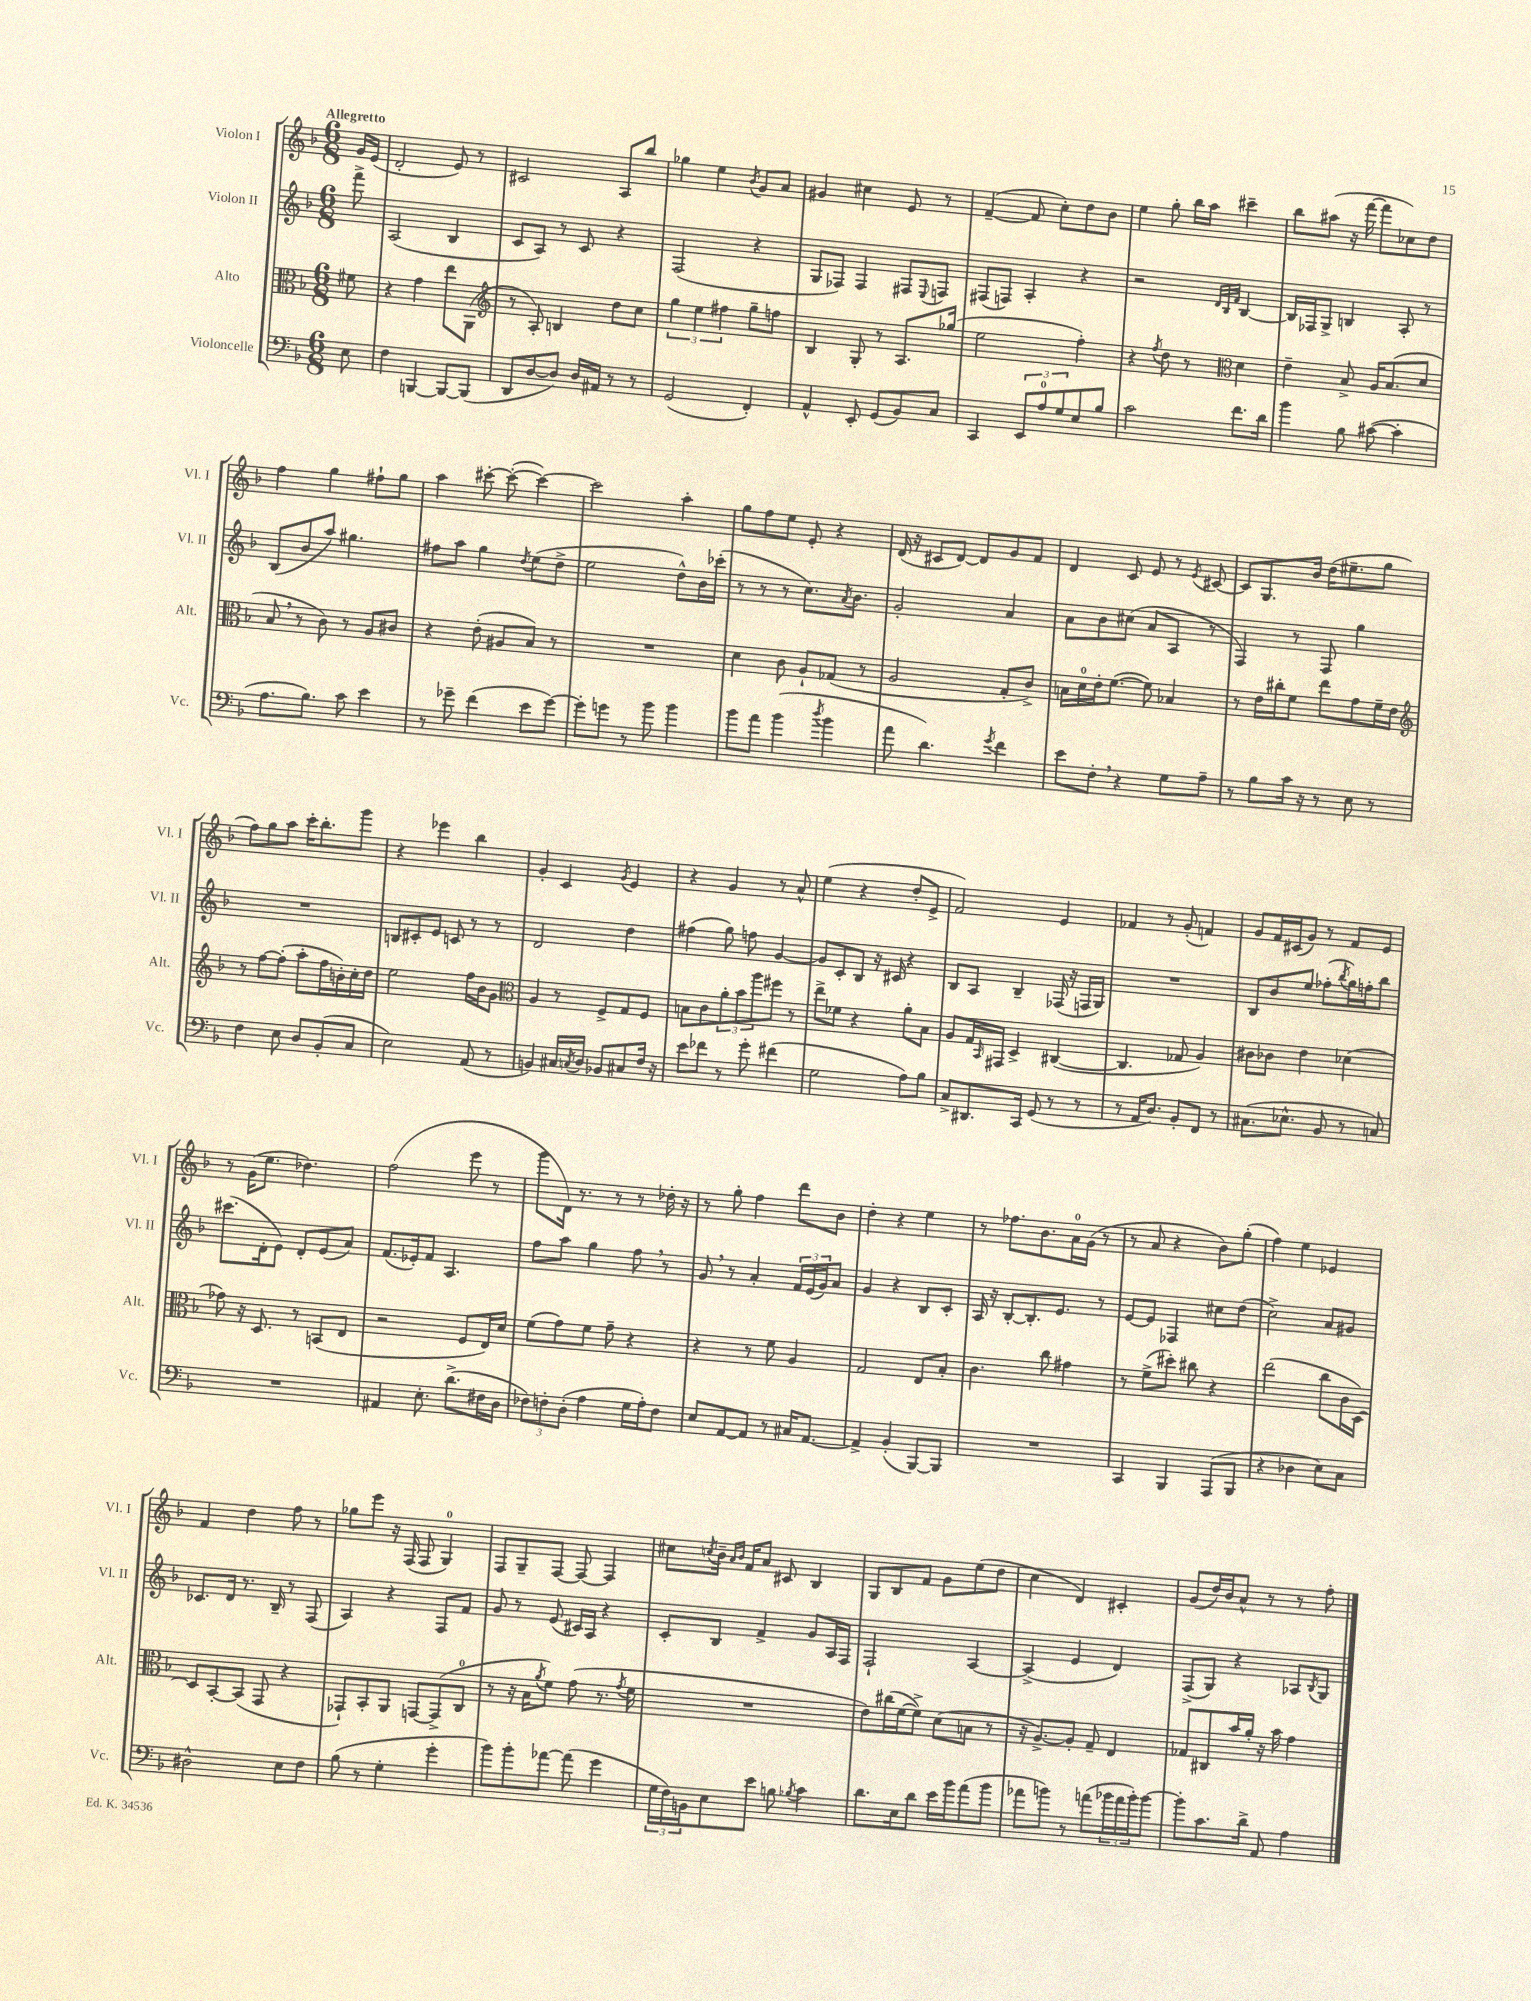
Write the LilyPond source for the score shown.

<<
\new StaffGroup <<
\new Staff = "s0" \with { instrumentName = "Violon I" shortInstrumentName = "Vl. I" } {
    \clef treble \key f \major \numericTimeSignature \time 6/8 \partial 8 \tempo "Allegretto"
    g'16 e'16( |
    d'2-. e'8) r8 |
    cis'2 a8 bes''8 |
    ges''4 e''4 \acciaccatura { bes'8 } g'8 a'8 |
    gis'4 cis''4 e'8 r8 |
    f'4~--( f'8 c''8-.) d''8 bes'8 |
    e''4 g''8-. bes''16 a''16 cis'''4-- |
    bes''8 ais''8( r16 f'''16~ f'''8 ces''8) d''8 |
    f''4 g''4 fis''8-! g''8 |
    a''4 cis'''8~-. cis'''8~-.( cis'''4~) |
    cis'''2 a''4-. |
    g''8 f''8 e''8 e'8-. r4 |
    d'16( r16 cis'8 d'8~) d'8 g'8 f'8 |
    d'4 c'8 e'8 r8 \acciaccatura { e'8 } cis'8~ |
    cis'8 g8. bes'16 d''16( eis''8.-- g''8 |
    f''8) g''8 a''8 c'''16-. bes''8.-. g'''8 |
    r4 ees'''4 bes''4 |
    g'4-. c'4 \acciaccatura { g'8 } e'4 |
    r4 g'4 r8 a'8-^ |
    e''4( r4 d''8-. e'8-> |
    f'2) e'4 |
    fes'4 r8 g'8-.( f'4) |
    g'8 f'16 cis'16( g'8) r8 f'8 e'8 |
    r8 g'16( e''8. des''4.) |
    f''2( e'''8 r8 |
    g'''8 d'16) r8. r8 r8 des''16-. r16 |
    r8 g''8-. f''4 d'''8 bes'8 |
    d''4-. r4 e''4 |
    r8 fes''8. bes'8. a'16-0 g'16( r8 |
    r8 a'8 r4 bes'8) g''8-.( |
    f''4) e''4 ees'4 |
    f'4 d''4 f''8 r8 |
    ges''8 e'''8 r16 f16( f8 g4-0) |
    f8 g8-- f8~ f8~ f4 |
    cis''8 \acciaccatura { c''8 } bes'16-- \grace { a'16 bes'16 } f'16 a'8 cis'8 bes4 |
    g8 bes8 f'8 g'8 e''8( d''8 |
    c''4 d'4) cis'4-. |
    g'8( d''16) bes'16 a'8-^ r8 r8 f''8-. \bar "|." |
}
\new Staff = "s1" \with { instrumentName = "Violon II" shortInstrumentName = "Vl. II" } {
    \clef treble \key f \major \numericTimeSignature \time 6/8 \partial 8
    f'''8-> |
    a2( bes4 |
    c'8 a8) r8 c'8 r4 |
    f2( r4 |
    g8 fes8) fes4 fis8 \appoggiatura { e8 } f8 |
    fis8( f8) a4-. r4 |
    r2 \grace { d'32 bes32 f'32 } bes4~ |
    bes16 fes16 g8-> b4 a8-. r8 |
    bes8( bes'8 a''8) gis''4. |
    fis''8 a''8 g''4 \acciaccatura { d''8 } e''8( d''8-> |
    e''2 d''8-^) bes'16 ces'''16-.( |
    r8 r8 r8 c''8.) \acciaccatura { a'8 } bes'8. |
    g'2-. a'4 |
    a'8 bes'8 cis''8( a'8 a8 r8 |
    f4) r8 f8 g''4 |
    R2. |
    b8 cis'8-. e'8 c'8 r8 r8 |
    d'2 d''4 |
    fis''4( g''8) f''8 g'4~ |
    g'8 c'8-. bes8 r16 cis'16 r4 |
    bes8 a8 bes4-- fes16( r16 f16 g16) |
    R2. |
    bes8 bes'8 e''8 fes''8-.( \acciaccatura { bes''8 } g''16) f''16-. bes''8 |
    cis'''8.( d'16-. e'8) d'8-. e'8( a'8) |
    f'8.( ees'16-.) f'8 a4. |
    f''8 a''8 g''4 f''8 \breathe r8 |
    g'8 \breathe r8 a'4-. \tuplet 3/2 { f'16 e'16( g'16) } a'8 |
    g'4 r4 bes8 c'8-. |
    a16 r16 bes8~-. bes8.-. e'8. r8 |
    e'8~ e'8 fes4 cis''8 d''8( |
    c''2->) a'8 gis'8 |
    ces'8. d'16 r8. bes16-- r8 f8( |
    a4) r4 f8 f'8 |
    g'8 r8 e'8( cis'16) a16 r4 |
    c'8-. bes8 f'4-> g'8 a16 f16 |
    f2-! a4~ |
    a4->( e'4 d'4) |
    f8->( g8) r4 aes8 \acciaccatura { bes8 } g8 \bar "|." |
}
\new Staff = "s2" \with { instrumentName = "Alto" shortInstrumentName = "Alt." } {
    \clef alto \key f \major \numericTimeSignature \time 6/8 \partial 8
    fis'8 |
    r4 g'4 e''8 a,8( |
    \clef treble r8 a8-.) b4 d''8 c''8 |
    \tuplet 3/2 { g''4 e''4 fis''4 } g''8-- f''8 |
    bes4 g8-. r8 a8. ges''16( |
    e''2 f''4-.) |
    r4 \acciaccatura { f''8 } d''8 r8 \clef alto d'4 |
    e'4-- bes8-> a16 bes8.( d'8 |
    bes8 \breathe r8 c'8) r8 a8 cis'8 |
    r4 e'8-.( ais8 bes8) r8 |
    R2. |
    d'4 c'8 a8-! ges8( r8 |
    a2 g8-. c'8->) |
    b16 d'16-0 e'16-. f'8.~( f'8) bes4 |
    r8 e'16 cis''16-. f'8 e''8 g'8 f'16-- e'16 |
    \clef treble r8 f''8~ f''8-.( a''8-. f''16 b'16-.) c''16-. d''16 |
    e''2 f''16 bes'16 g'8 |
    \clef alto a4 r8 f8-> g8 f8 |
    b8 c'8 \tuplet 3/2 { a'8-. bes'8 a''8 } fis''8 r8 |
    e''8-> fes'8 r4 a'8-. bes8 |
    a8 g16 \grace { bes,16 } gis,16 d4-> cis4~( |
    cis4. ges8 a4) |
    cis'8 ces'8 e'4 des'4( |
    ges'8) r16 d8. r8 b,8( e8 |
    r2 f8 e16) d'16 |
    f'8( g'8) f'8 g'8-- r4 |
    r4 r8 f'8 a4 |
    g2 e8 bes8-. |
    c'4. c''8 gis'4 |
    r8 f'8->( dis''8-.) cis''8 r4 |
    e''2( c''8 c'16 d16~) |
    d8 bes,8~-. bes,8( g,8 r4 |
    ges,8-!) bes,8-. a,8 g,8~ g,8->( c8-0 |
    r8 r16 bes16 \acciaccatura { a'8 } f'8) g'8( r8. \acciaccatura { g'8 } f'16 |
    R2. |
    e'8) cis''16( f'16~ f'8->) d'8( b8 r8 |
    r16 a8.~->) a8-. g8-- e4 |
    ges8 cis8 bes'16 a'16-. r16 bes'16 g'4 \bar "|." |
}
\new Staff = "s3" \with { instrumentName = "Violoncelle" shortInstrumentName = "Vc." } {
    \clef bass \key f \major \numericTimeSignature \time 6/8 \partial 8
    e8 |
    f4 b,,4~ b,,8~ b,,8( |
    d,8 d8~ d8) d16 ais,16 r8 r8 |
    g,2( f,4-.) |
    a,4-^ e,8-. g,8( bes,8) c8 |
    c,4 \tuplet 3/2 { e,8 a8-0 g8 } e8 bes8 |
    c'2 f'8. d'16 |
    bes'4 bes8 cis'8~( cis'4-. |
    a8. bes8.) c'8 e'4 |
    r8 ges'8-- f'4( e'8 ges'8~) |
    ges'8-. g'8 r8 bes'8 bes'4 |
    bes'8 a'8 bes'4( \acciaccatura { d''8 } bes'4 |
    a'8 d'4.) \acciaccatura { g'8 } f'4 |
    e'8 f8-. \breathe r4 g8 a8-- |
    r8 bes8 c'16 r16 r8 e8 r8 |
    f4 e8 d8 bes,8-.( c8 |
    e2) a,8( r8 |
    b,4) cis16 \acciaccatura { c8 } d16 bes,8 cis8 f16 r16 |
    e'8 fes'8 r8 g'8-. fis'4( |
    g2 a8) bes8 |
    c8-> dis,8. c,16 g,8( r8 r8 |
    r8 a,16 d8.) bes,8-. f,8 r8 |
    cis8.( ees8.-^ bes,8 r8 c8) |
    R2. |
    ais,4 e8.-. d'8.->( fis16 d16 |
    \tuplet 3/2 { fes8) f8-. d8-.( } a4 g16 a16-.) f8 |
    e8 a,8~ a,8 r8 cis16 a,8.~ |
    a,4-> bes,4-.( bes,,8~) bes,,8 |
    R2. |
    c,4 bes,,4 a,,8( bes,,8 |
    r4 des4 e8) c8 |
    dis2-^ e8 f8 |
    bes8( r8 g4-. g'4-. |
    bes'8) bes'8-. aes'8~ aes'8( g'4 |
    \tuplet 3/2 { g16 f16) b,16 } e8 e'8 b8 \acciaccatura { bes8 } c'4 |
    d'8. e16 d'8 e'16 bes'16 a'8( bes'8 |
    aes'8 b'8) r8 a'8( \tuplet 3/2 { bes'16 a'16 bes'16-.) } bes'8~ |
    bes'8-. c'8. d'16-> a,8 a4 \bar "|." |
}
>>
>>
\layout { \context { \Score \remove "Bar_number_engraver" } }
